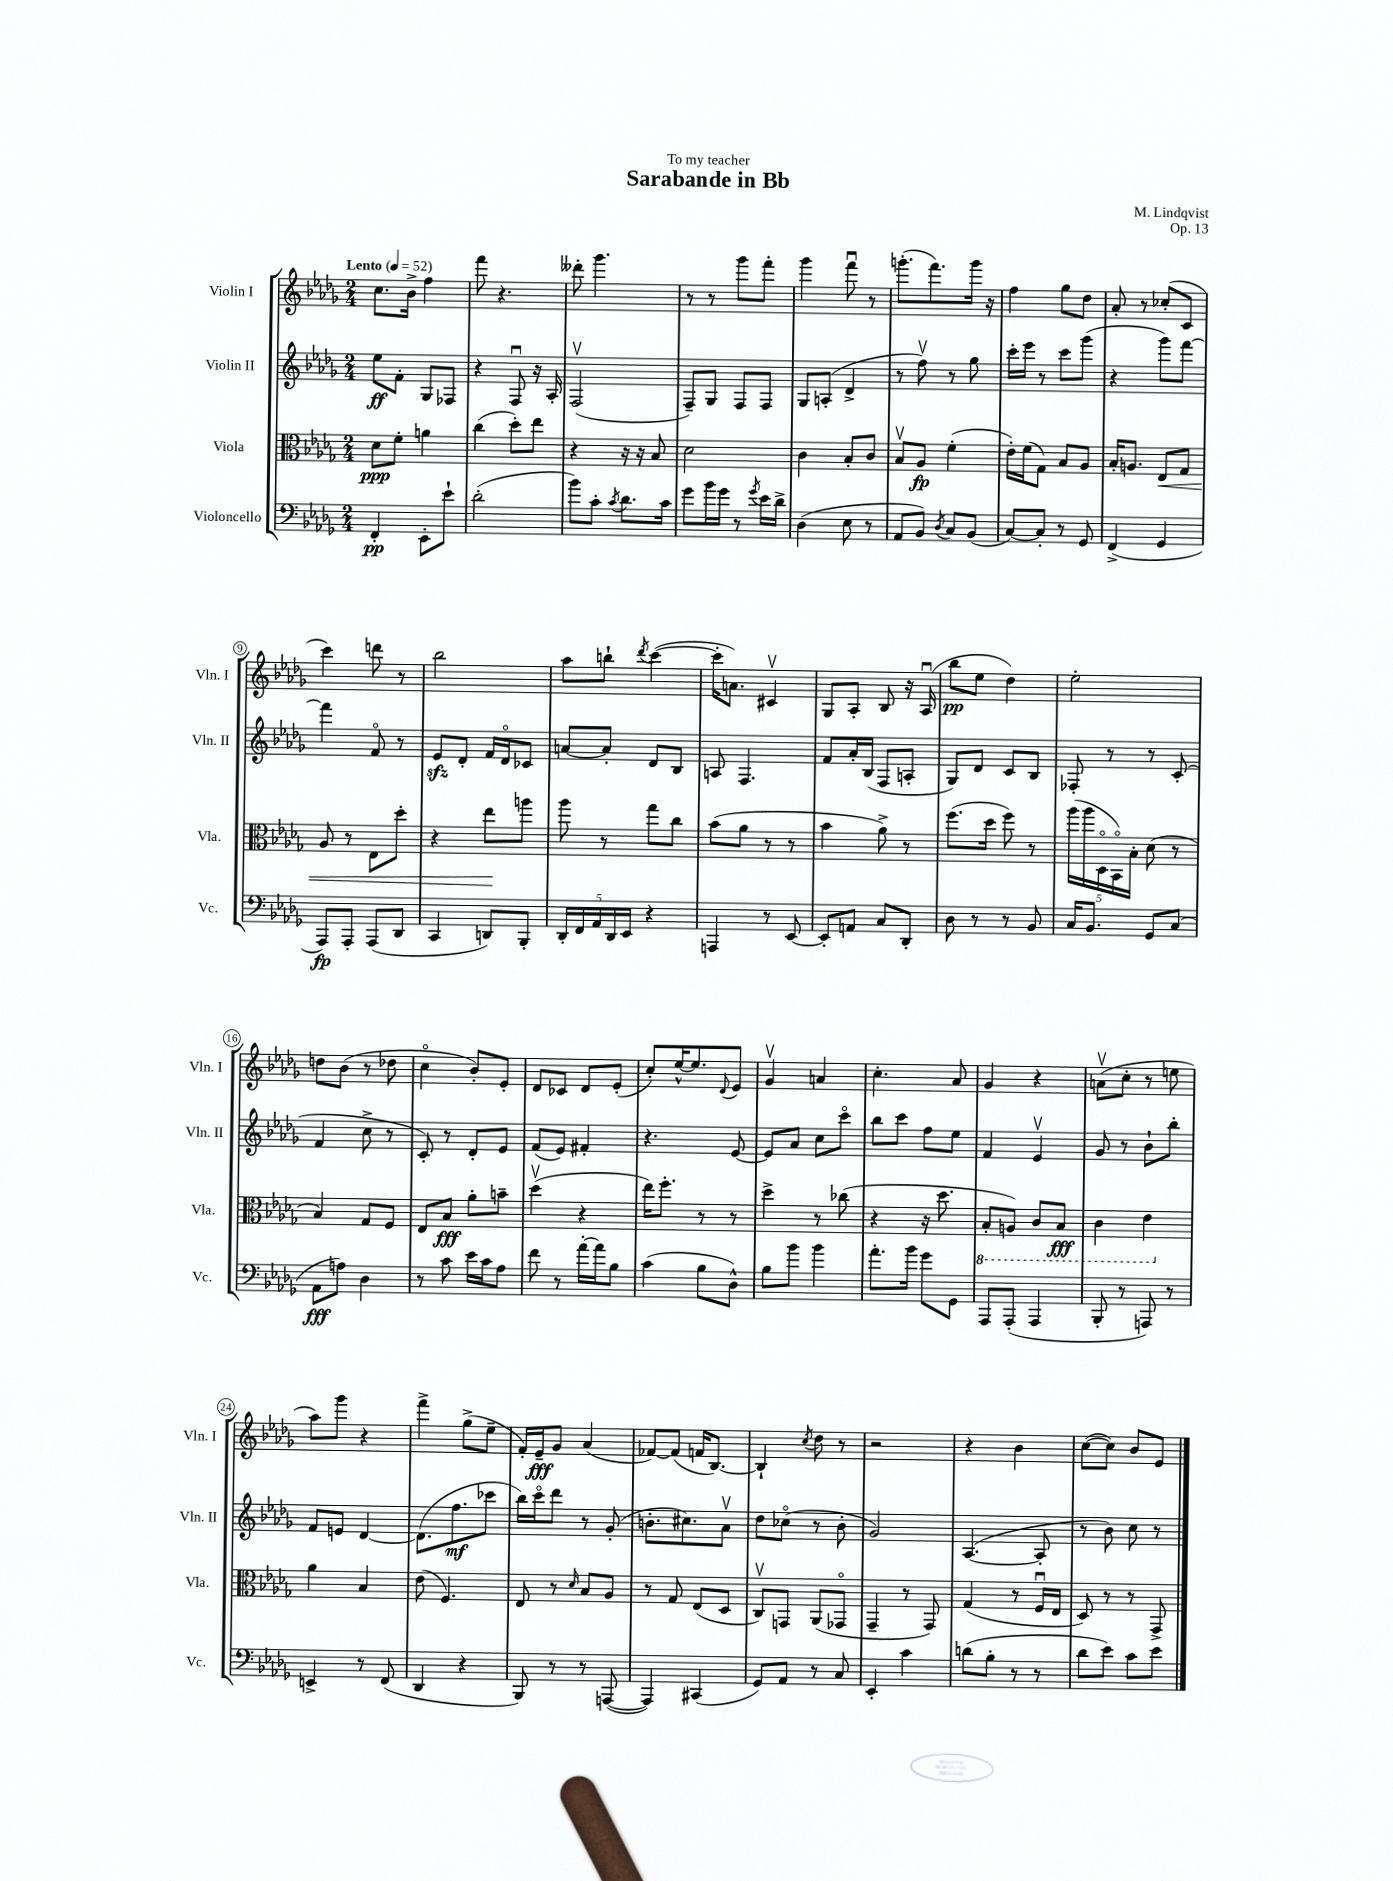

**kern	**kern	**kern	**kern
*staff4	*staff3	*staff2	*staff1
*clefF4	*clefC3	*clefG2	*clefG2
*k[b-e-a-d-g-]	*k[b-e-a-d-g-]	*k[b-e-a-d-g-]	*k[b-e-a-d-g-]
*M2/4	*M2/4	*M2/4	*M2/4
*MM52	*MM52	*MM52	*MM52
4FF'	8d-	8ee-	8.cc
.	8f'	8f'	.
.	.	.	16b-^
8EE-'	4a	8G-	4ff
8e-`	.	8F-	.
=	=	=	=
(2d-'	(4cc	4r	8fff
.	.	.	4.r
.	8dd-')	8Fu	.
.	8ee-	16r	.
.	.	16A-'	.
=	=	=	=
8b-)	4r	(2Fv	8ddd--'
8c'	.	.	4.ggg-
8qc	.	.	.
8.d-	16r	.	.
.	16r	.	.
.	8B-	.	.
16c	.	.	.
=	=	=	=
8g-	2d-	8F~)	8r
16b-	.	8G-	8r
16g-	.	.	.
8r	.	8F	8ggg-
8qg-	.	.	.
16e-	.	8F	8fff'
16d-^	.	.	.
=	=	=	=
(4D-	4c	8G-	4ggg-
.	.	(8A'	.
8E-	8B-'	4d-^	8fffu
8r	8c	.	8r
=	=	=	=
8AA-	8B-v	8r	(8.ggg'
8BB-)	8A-	8ffv)	.
.	.	.	8.fff)
8qD-	.	.	.
8C	(4f'	8r	.
(8BB-	.	8gg-	16ggg
.	.	.	16r
=	=	=	=
[8C)	16e-')	16ccc'	4ff
.	(16f	16eee-	.
8C']	8G-)	8r	.
8r	8B-	8ccc	8gg-
8GG-	8A-	(8ggg-	8dd-
=	=	=	=
(4FF^	16B-'	4r	8a-'
.	8.A	.	.
.	.	.	8r
4GG-	8E-	8ggg-)	(8cc-'
.	8G-	[8fff	8c
=	=	=	=
8AAA-)	8A-	4fff]	4ccc)
8AAA-'	8r	.	.
(8AAA-	8E-	8fo	8ddd
8DD-	8dd-'	8r	8r
=	=	=	=
4CC	4r	8e-	2bb-
.	.	8d-'	.
8DD)	8ee-	16f	.
.	.	16d-o	.
8BBB-'	8aa	8c-	.
=	=	=	=
20DD-'	8aa-	[8a	8aa-
20FF	.	.	.
20AA-	.	.	.
.	8r	8a']	8bb`
20DD-	.	.	.
20EE-	.	.	.
.	.	.	8qddd-
4r	8gg-	8d-	([4ccc
.	8cc	8B-	.
=	=	=	=
4AAA	(8b-	8A	16ccc']
.	.	.	8.a)
.	8a-	4.F	.
8r	8r	.	4c#v
[8EE-	8r	.	.
=	=	=	=
8EE-']	4b-	8f	8G-
8AA	.	16a-'	8A-'
.	.	(16B-	.
8C	8a-^)	8F	8B-
8DD-'	8r	8A'	16r
.	.	.	(16A-u
=	=	=	=
8D-	(8.ff	8G-)	8bb-
8r	.	8d-	8ee-
.	16dd-	.	.
8r	8ff)	8c	4dd-)
8BB-	8r	8B-	.
=	=	=	=
16C	(20aa-	8F-'	2ee-'
.	20aa-	.	.
8.BB-	.	.	.
.	20D-o	.	.
.	.	8r	.
.	20BB-o)	.	.
.	20B-'	.	.
8GG-	(8d-	8r	.
(8C	8r	(8c'	.
=	=	=	=
8AA-	4B-)	4f	8dd
8A)	.	.	(8b-
4D-	8G-	8cc^	8r
.	8F	8r	8dd-
=	=	=	=
8r	8E-	8c')	4cco
8c	8B-	8r	.
16e-	8a-'	8d-'	8b-')
16c	.	.	.
8A-	8b~	8e-	8e-'
=	=	=	=
8f	(4dd-v	(8f	8d-
8r	.	8e-)	8c-
[16a-'	4r	4f#'	8d-
16a-]	.	.	.
8B-	.	.	(8e-'
=	=	=	=
(4c	16ee-)	4.r	8cc')
.	8.ff'	.	.
.	.	.	[16ee-^^
.	.	.	8.ee-]
8B-	8r	.	.
.	.	.	8qqd-
8D-^^)	8r	[8e-	8e-
=	=	=	=
8B-	4dd-^	8e-]	4g-v
8b-	.	8a-	.
4b-	8r	8cc	4a
.	(8cc-	8ccco	.
=	=	=	=
8.a-'	4r	8bb-	4.cc'
.	.	8ccc	.
16b-	.	.	.
8g-	16r	8ff	.
.	8.dd-	.	.
8GG-	.	8ee-	8a-
=	=	=	=
8AAA-	8BB-'	4f	4g-
(8AAA-'	8AA)	.	.
4AAA-	8C	4e-v	4r
.	8BB-	.	.
=	=	=	=
8BBB-'	4C	8g-	(8av
8r	.	8r	8cc'
8AAA)	4E-	8b-`	8r
8r	.	8bb-'	8ee
=	=	=	=
4EE^	4a-	8f	8aa-)
.	.	8e	8ggg-
8r	4B-	[4d-	4r
(8FF	.	.	.
=	=	=	=
4DD-	(8e-	(8.d-]	4fff^
.	4.F)	.	.
.	.	8.ff	.
4r	.	.	(8gg-^
.	.	8ccc-	8ee-~
=	=	=	=
8BBB-)	8E-	16bb-)	16f')
.	.	16ccco	16e-~
8r	8r	8ddd-	8g-
.	16qqd-	.	.
8r	8B-	8r	(4a-
([8AAA	8A-	(8g-'	.
=	=	=	=
4AAA])	8r	8.b'	[8f-)
.	8G-	.	(8f-]
.	.	8.cc#)	.
(4CC#	(8E-	.	16f
.	.	.	[8.B-)
.	8D-	8a-v	.
=	=	=	=
8GG-)	8Cv)	8dd-	4B-`]
8AA-	8GG	(8cc-o	.
.	.	.	8qcc
8r	(8AA-	8r	8dd-
8C	8GG-o	8b-'	8r
=	=	=	=
4EE-'	4GG-~	2g-)	2r
4c	8r	.	.
.	8GG-)	.	.
=	=	=	=
(8d	(4G-	([4.A-	4r
8B-'	.	.	.
8r	8r	.	4b-
8r	16Fu	8A-']	.
.	16E-	.	.
=	=	=	=
8d-	8D-)	8r	([8cc
8e-)	8r	8b-)	8cc])
8c	8r	8cc	8b-
8e-	8GG-^	8r	8e-
==	==	==	==
*-	*-	*-	*-
